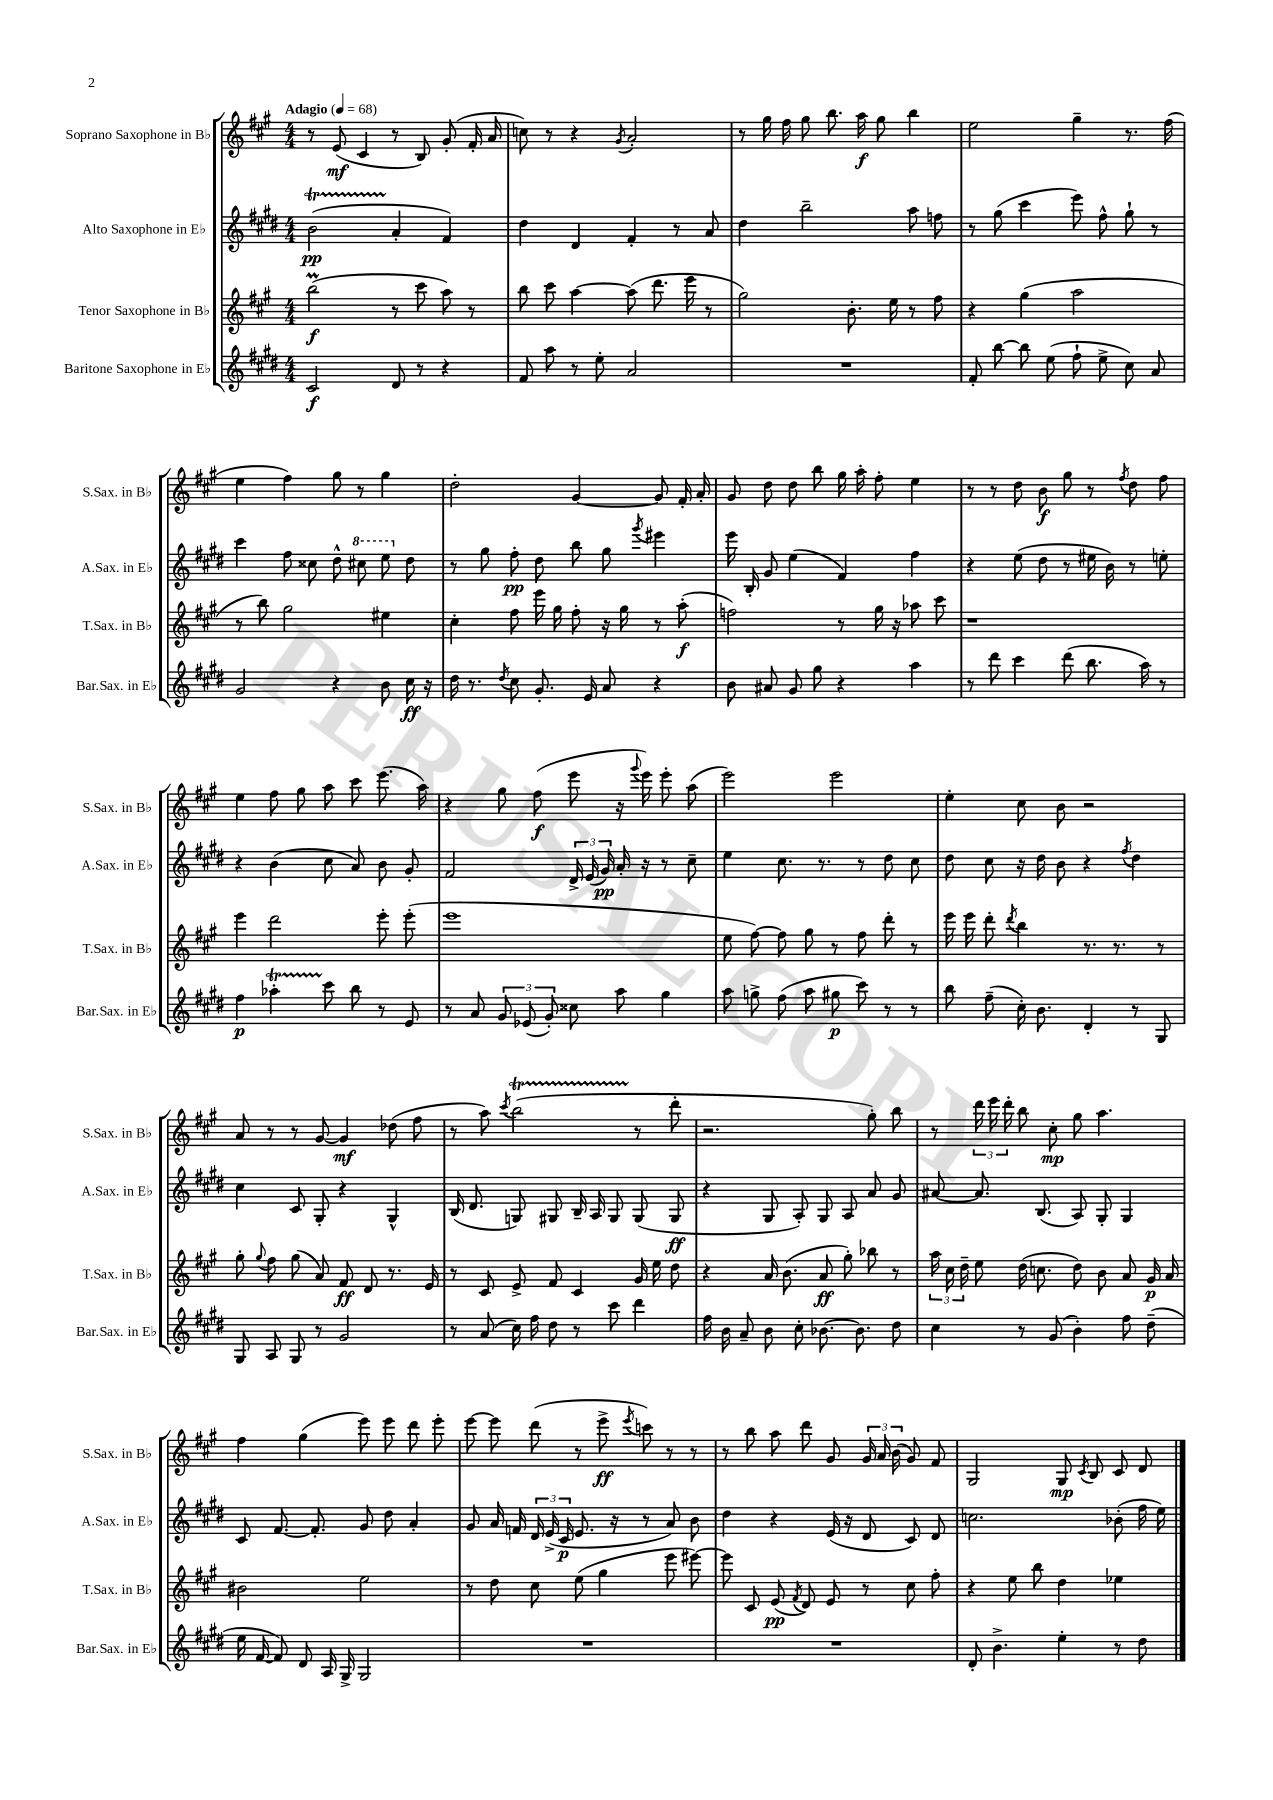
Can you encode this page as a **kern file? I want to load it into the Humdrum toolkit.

**kern	**dynam	**kern	**dynam	**kern	**dynam	**kern	**dynam
*part4	*part4	*part3	*part3	*part2	*part2	*part1	*part1
*staff4	*staff4	*staff3	*staff3	*staff2	*staff2	*staff1	*staff1
*I"Baritone Saxophone in E♭	*	*I"Tenor Saxophone in B♭	*	*I"Alto Saxophone in E♭	*	*I"Soprano Saxophone in B♭	*
*I'Bar.Sax. in E♭	*	*I'T.Sax. in B♭	*	*I'A.Sax. in E♭	*	*I'S.Sax. in B♭	*
*clefG2	*	*clefG2	*	*clefG2	*	*clefG2	*
*k[f#c#g#d#]	*	*k[f#c#g#]	*	*k[f#c#g#d#]	*	*k[f#c#g#]	*
*M4/4	*	*M4/4	*	*M4/4	*	*M4/4	*
*MM68	*	*MM68	*	*MM68	*	*MM68	*
=1	=1	=1	=1	=1	=1	=1	=1
!	!	!	!	!	!	!LO:TX:a:B:t=Adagio	!
2c#/	f	(2bbM\	f	(2bT\	pp	8r	.
.	.	.	.	.	.	(8e/	mf
.	.	.	.	.	.	4c#/	.
8d#/	.	8r	.	4a'/	.	8r	.
8r	.	8ccc#\	.	.	.	8B/)	.
4r	.	8aa\)	.	4f#/)	.	(8g#'/	.
.	.	8r	.	.	.	16f#'/	.
.	.	.	.	.	.	16a/	.
=2	=2	=2	=2	=2	=2	=2	=2
8f#/	.	8bb\	.	4dd#\	.	8ccn\)	.
8aa\	.	8ccc#\	.	.	.	8r	.
8r	.	[4aa\	.	4d#/	.	4r	.
8ee'\	.	.	.	.	.	.	.
.	.	.	.	.	.	8qg#/	.
2a/	.	(8aa\]	.	4f#'/	.	2a'/	.
.	.	8.ddd\	.	.	.	.	.
.	.	.	.	8r	.	.	.
.	.	16eee\	.	.	.	.	.
.	.	8r	.	8a/	.	.	.
=3	=3	=3	=3	=3	=3	=3	=3
1r	.	2gg#\)	.	4dd#\	.	8r	.
.	.	.	.	.	.	16gg#\	.
.	.	.	.	.	.	16ff#\	.
.	.	.	.	2bb~\	.	8gg#\	.
.	.	.	.	.	.	8.bb\	.
.	.	8.b'\	.	.	.	.	.
.	.	.	.	.	.	16aa\	f
.	.	.	.	.	.	8gg#\	.
.	.	16ee\	.	.	.	.	.
.	.	8r	.	8aa\	.	4bb\	.
.	.	8ff#\	.	8ffn\	.	.	.
=4	=4	=4	=4	=4	=4	=4	=4
8f#'/	.	4r	.	8r	.	2ee\	.
[8bb\	.	.	.	(8gg#\	.	.	.
8bb\]	.	(4gg#\	.	4ccc#\	.	.	.
(8ee\	.	.	.	.	.	.	.
8ff#`\	.	2aa\	.	8eee\)	.	4gg#~\	.
8ee^\	.	.	.	8ff#^^\	.	.	.
8cc#\)	.	.	.	8gg#`\	.	8.r	.
8a/	.	.	.	8r	.	.	.
.	.	.	.	.	.	(16ff#\	.
!!LO:LB:g=z
=5	=5	=5	=5	=5	=5	=5	=5
2g#/	.	8r	.	4ccc#\	.	4ee\	.
.	.	8bb\)	.	.	.	.	.
.	.	2gg#\	.	8ff#\	.	4ff#\)	.
.	.	.	.	8cc##X\	.	.	.
4r	.	.	.	8dd#^^\	.	8gg#\	.
*	*	*	*	*8va	*	*	*
.	.	.	.	8ccc#X\	.	8r	.
8b\	.	4ee#X\	.	8eee\	.	4gg#\	.
*	*	*	*	*X8va	*	*	*
16cc#\	ff	.	.	8dd#\	.	.	.
16r	.	.	.	.	.	.	.
=6	=6	=6	=6	=6	=6	=6	=6
16dd#\	.	4cc#'\	.	8r	.	2dd'\	.
8.r	.	.	.	.	.	.	.
.	.	.	.	8gg#\	.	.	.
8qdd#/	.	.	.	.	.	.	.
8cc#\	.	8ff#\	.	8ff#'\	pp	.	.
8.g#'/	.	16eee\	.	8dd#\	.	.	.
.	.	16gg#\	.	.	.	.	.
.	.	8ff#'\	.	8bb\	.	[4g#/	.
16e/	.	.	.	.	.	.	.
8a/	.	16r	.	8gg#\	.	.	.
.	.	16gg#\	.	.	.	.	.
.	.	.	.	8qggg#/	.	.	.
4r	.	8r	.	4eee#X\	.	8g#/]	.
.	.	(8aa'\	f	.	.	16f#'/	.
.	.	.	.	.	.	16a'/	.
=7	=7	=7	=7	=7	=7	=7	=7
8b\	.	2ffn\)	.	16eee\	.	8g#/	.
.	.	.	.	16B'/	.	.	.
8a#X/	.	.	.	8g#/	.	8dd\	.
8g#/	.	.	.	(4ee\	.	8dd\	.
8gg#\	.	.	.	.	.	8bb\	.
4r	.	8r	.	4f#/)	.	16gg#\	.
.	.	.	.	.	.	16aa'\	.
.	.	16gg#\	.	.	.	8ff#'\	.
.	.	16r	.	.	.	.	.
4aa\	.	8aa-X\	.	4ff#\	.	4ee\	.
.	.	8ccc#\	.	.	.	.	.
=8	=8	=8	=8	=8	=8	=8	=8
8r	.	1r	.	4r	.	8r	.
8ddd#\	.	.	.	.	.	8r	.
4ccc#\	.	.	.	(8ee\	.	8dd\	.
.	.	.	.	8dd#\	.	8b\	f
(8ddd#\	.	.	.	8r	.	8gg#\	.
8.bb\	.	.	.	16ee#X\	.	8r	.
.	.	.	.	16b\)	.	.	.
.	.	.	.	.	.	8qff#/	.
.	.	.	.	8r	.	8dd\	.
16aa\)	.	.	.	.	.	.	.
8r	.	.	.	8een'\	.	8ff#\	.
!!LO:LB:g=z
=9	=9	=9	=9	=9	=9	=9	=9
4ff#\	p	4eee\	.	4r	.	4ee\	.
4aa-XT'\	.	2ddd\	.	(4b\	.	8ff#\	.
.	.	.	.	.	.	8gg#\	.
8ccc#\	.	.	.	8cc#\	.	8aa\	.
8bb\	.	.	.	8a/)	.	8ccc#\	.
8r	.	8eee'\	.	8b\	.	(8.eee\	.
8e/	.	(8eee'\	.	8g#'/	.	.	.
.	.	.	.	.	.	16aa\)	.
=10	=10	=10	=10	=10	=10	=10	=10
8r	.	1eee	.	2f#/	.	4r	.
8a/	.	.	.	.	.	.	.
12g#/	.	.	.	.	.	8gg#\	.
(12e-X/	.	.	.	.	.	.	.
.	.	.	.	.	.	(8ff#\	f
12g#'/)	.	.	.	.	.	.	.
8cc##X\	.	.	.	24d#^/	.	8eee\	.
.	.	.	.	(24e/	.	.	.
.	.	.	.	24g#/)	pp	.	.
8aa\	.	.	.	16a'/	.	16r	.
.	.	.	.	.	.	8qqggg#/	.
.	.	.	.	16r	.	16eee\)	.
4gg#\	.	.	.	8r	.	8eee'\	.
.	.	.	.	8cc#~\	.	(8aa\	.
=11	=11	=11	=11	=11	=11	=11	=11
8aa\	.	8ee\	.	4ee\	.	2eee\)	.
8ggn^\	.	[8ff#\)	.	.	.	.	.
(8ff#\	.	8ff#\]	.	8.cc#\	.	.	.
8aa\	.	8gg#\	.	.	.	.	.
.	.	.	.	8.r	.	.	.
8gg#X\	p	8r	.	.	.	2eee\	.
8ccc#\)	.	8ff#\	.	8r	.	.	.
8r	.	8ddd'\	.	8dd#\	.	.	.
8r	.	8r	.	8cc#\	.	.	.
=12	=12	=12	=12	=12	=12	=12	=12
8bb\	.	16eee\	.	8dd#\	.	4ee'\	.
.	.	16eee\	.	.	.	.	.
(8ff#~\	.	8ddd'\	.	8cc#\	.	.	.
.	.	8qddd/	.	.	.	.	.
16cc#'\)	.	4bb\	.	16r	.	8cc#\	.
8.b\	.	.	.	16dd#\	.	.	.
.	.	.	.	8b\	.	8b\	.
4d#'/	.	8.r	.	4r	.	2r	.
.	.	8.r	.	.	.	.	.
.	.	.	.	8qff#/	.	.	.
8r	.	.	.	4dd#\	.	.	.
8G#/	.	8r	.	.	.	.	.
!!LO:LB:g=z
=13	=13	=13	=13	=13	=13	=13	=13
8G#/	.	8gg#'\	.	4cc#\	.	8a/	.
.	.	8qqgg#/	.	.	.	.	.
8A/	.	8ff#\	.	.	.	8r	.
8G#/	.	(8gg#\	.	8c#/	.	8r	.
8r	.	8a/)	.	8G#'/	.	[8g#/	.
2g#/	.	8f#/	ff	4r	.	4g#/]	mf
.	.	8d/	.	.	.	.	.
.	.	8.r	.	4G#^^/	.	(8dd-X\	.
.	.	.	.	.	.	8ff#\	.
.	.	16e/	.	.	.	.	.
=14	=14	=14	=14	=14	=14	=14	=14
8r	.	8r	.	(16B/	.	8r	.
.	.	.	.	8.d#/	.	.	.
(8a/	.	8c#/	.	.	.	8aa\)	.
.	.	.	.	.	.	8qccc#/	.
16cc#\)	.	8e^/	.	8Gn/)	.	(2bbT\	.
16ff#\	.	.	.	.	.	.	.
8dd#\	.	8f#/	.	8G#X/	.	.	.
8r	.	4c#/	.	16B~/	.	.	.
.	.	.	.	16A/	.	.	.
8ccc#\	.	.	.	8G#/	.	.	.
4ddd#\	.	16g#/	.	(8G#/	.	8r	.
.	.	16ee\	.	.	.	.	.
.	.	8dd\	.	8G#/	ff	8ddd'\	.
=15	=15	=15	=15	=15	=15	=15	=15
16ff#\	.	4r	.	4r	.	2.r	.
16b\	.	.	.	.	.	.	.
8a~/	.	.	.	.	.	.	.
8b\	.	16a/	.	8G#/	.	.	.
.	.	(8.b\	.	.	.	.	.
8cc#'\	.	.	.	8A'/)	.	.	.
[8.b-X\	.	8a/	ff	8G#/	.	.	.
.	.	8gg#'\)	.	8A/	.	.	.
8.b-\]	.	.	.	.	.	.	.
.	.	8bb-X\	.	8a/	.	8gg#'\)	.
8dd#\	.	8r	.	8g#/	.	8bb\	.
=16	=16	=16	=16	=16	=16	=16	=16
4cc#\	.	24aa\	.	[8a#X/	.	8r	.
.	.	24cc#\	.	.	.	.	.
.	.	24dd~\	.	.	.	.	.
.	.	8ee\	.	8.a#/]	.	24ddd\	.
.	.	.	.	.	.	24eee\	.
.	.	.	.	.	.	24ddd'\	.
8r	.	(16dd\	.	.	.	8bb\	.
.	.	8.ccn\	.	(8.B/	.	.	.
(8g#/	.	.	.	.	.	8cc#'\	mp
4b'\)	.	8dd\)	.	8A/)	.	8gg#\	.
.	.	8b\	.	8G#'/	.	4.aa\	.
8ff#\	.	8a/	.	4G#/	.	.	.
(8dd#~\	.	16g#/	p	.	.	.	.
.	.	16a/	.	.	.	.	.
!!LO:LB:g=z
=17	=17	=17	=17	=17	=17	=17	=17
16ee\	.	2b#X\	.	8c#/	.	4ff#\	.
[16f#/	.	.	.	.	.	.	.
8f#/])	.	.	.	[8.f#/	.	.	.
8d#/	.	.	.	.	.	(4gg#\	.
.	.	.	.	8.f#'/]	.	.	.
16A/	.	.	.	.	.	.	.
16G#^/	.	.	.	.	.	.	.
2G#/	.	2ee\	.	8g#/	.	8eee\)	.
.	.	.	.	8dd#\	.	8eee\	.
.	.	.	.	4a'/	.	8ddd\	.
.	.	.	.	.	.	8eee'\	.
=18	=18	=18	=18	=18	=18	=18	=18
1r	.	8r	.	8g#/	.	[8eee\	.
.	.	8dd\	.	16a/	.	8eee\]	.
.	.	.	.	16fn/	.	.	.
.	.	8cc#\	.	24d#/	.	(8ddd\	.
.	.	.	.	(24e^/	.	.	.
.	.	.	.	24c#/	p	.	.
.	.	(8ee\	.	8.e/	.	8r	.
.	.	4gg#\	.	.	.	8eee^\	ff
.	.	.	.	16r	.	.	.
.	.	.	.	.	.	8qeee/	.
.	.	.	.	8r	.	8cccn\)	.
.	.	8eee\	.	8a/)	.	8r	.
.	.	[8eee#X\)	.	8b\	.	8r	.
=19	=19	=19	=19	=19	=19	=19	=19
1r	.	8eee#\]	.	4dd#\	.	8r	.
.	.	8c#/	.	.	.	8bb\	.
.	.	(8e/	pp	4r	.	8aa\	.
.	.	8qf#/	.	.	.	.	.
.	.	8d/)	.	.	.	8ddd\	.
.	.	8e/	.	(16e/	.	8g#/	.
.	.	.	.	16r	.	.	.
.	.	8r	.	8d#/	.	24g#/	.
.	.	.	.	.	.	24a/	.
.	.	.	.	.	.	(24b\	.
.	.	8cc#\	.	8c#/)	.	8g#/)	.
.	.	8ff#'\	.	8d#/	.	8f#/	.
=20	=20	=20	=20	=20	=20	=20	=20
8d#'/	.	4r	.	2.ccn\	.	2G#/	.
4.b^\	.	.	.	.	.	.	.
.	.	8ee\	.	.	.	.	.
.	.	8bb\	.	.	.	.	.
4ee'\	.	4dd\	.	.	.	8G#/	mp
.	.	.	.	.	.	8qc#/	.
.	.	.	.	.	.	8B/	.
8r	.	4ee-X\	.	(8b-X'\	.	8c#/	.
8dd#\	.	.	.	16ff#\	.	8d/	.
.	.	.	.	16ee\)	.	.	.
==	==	==	==	==	==	==	==
*-	*-	*-	*-	*-	*-	*-	*-
